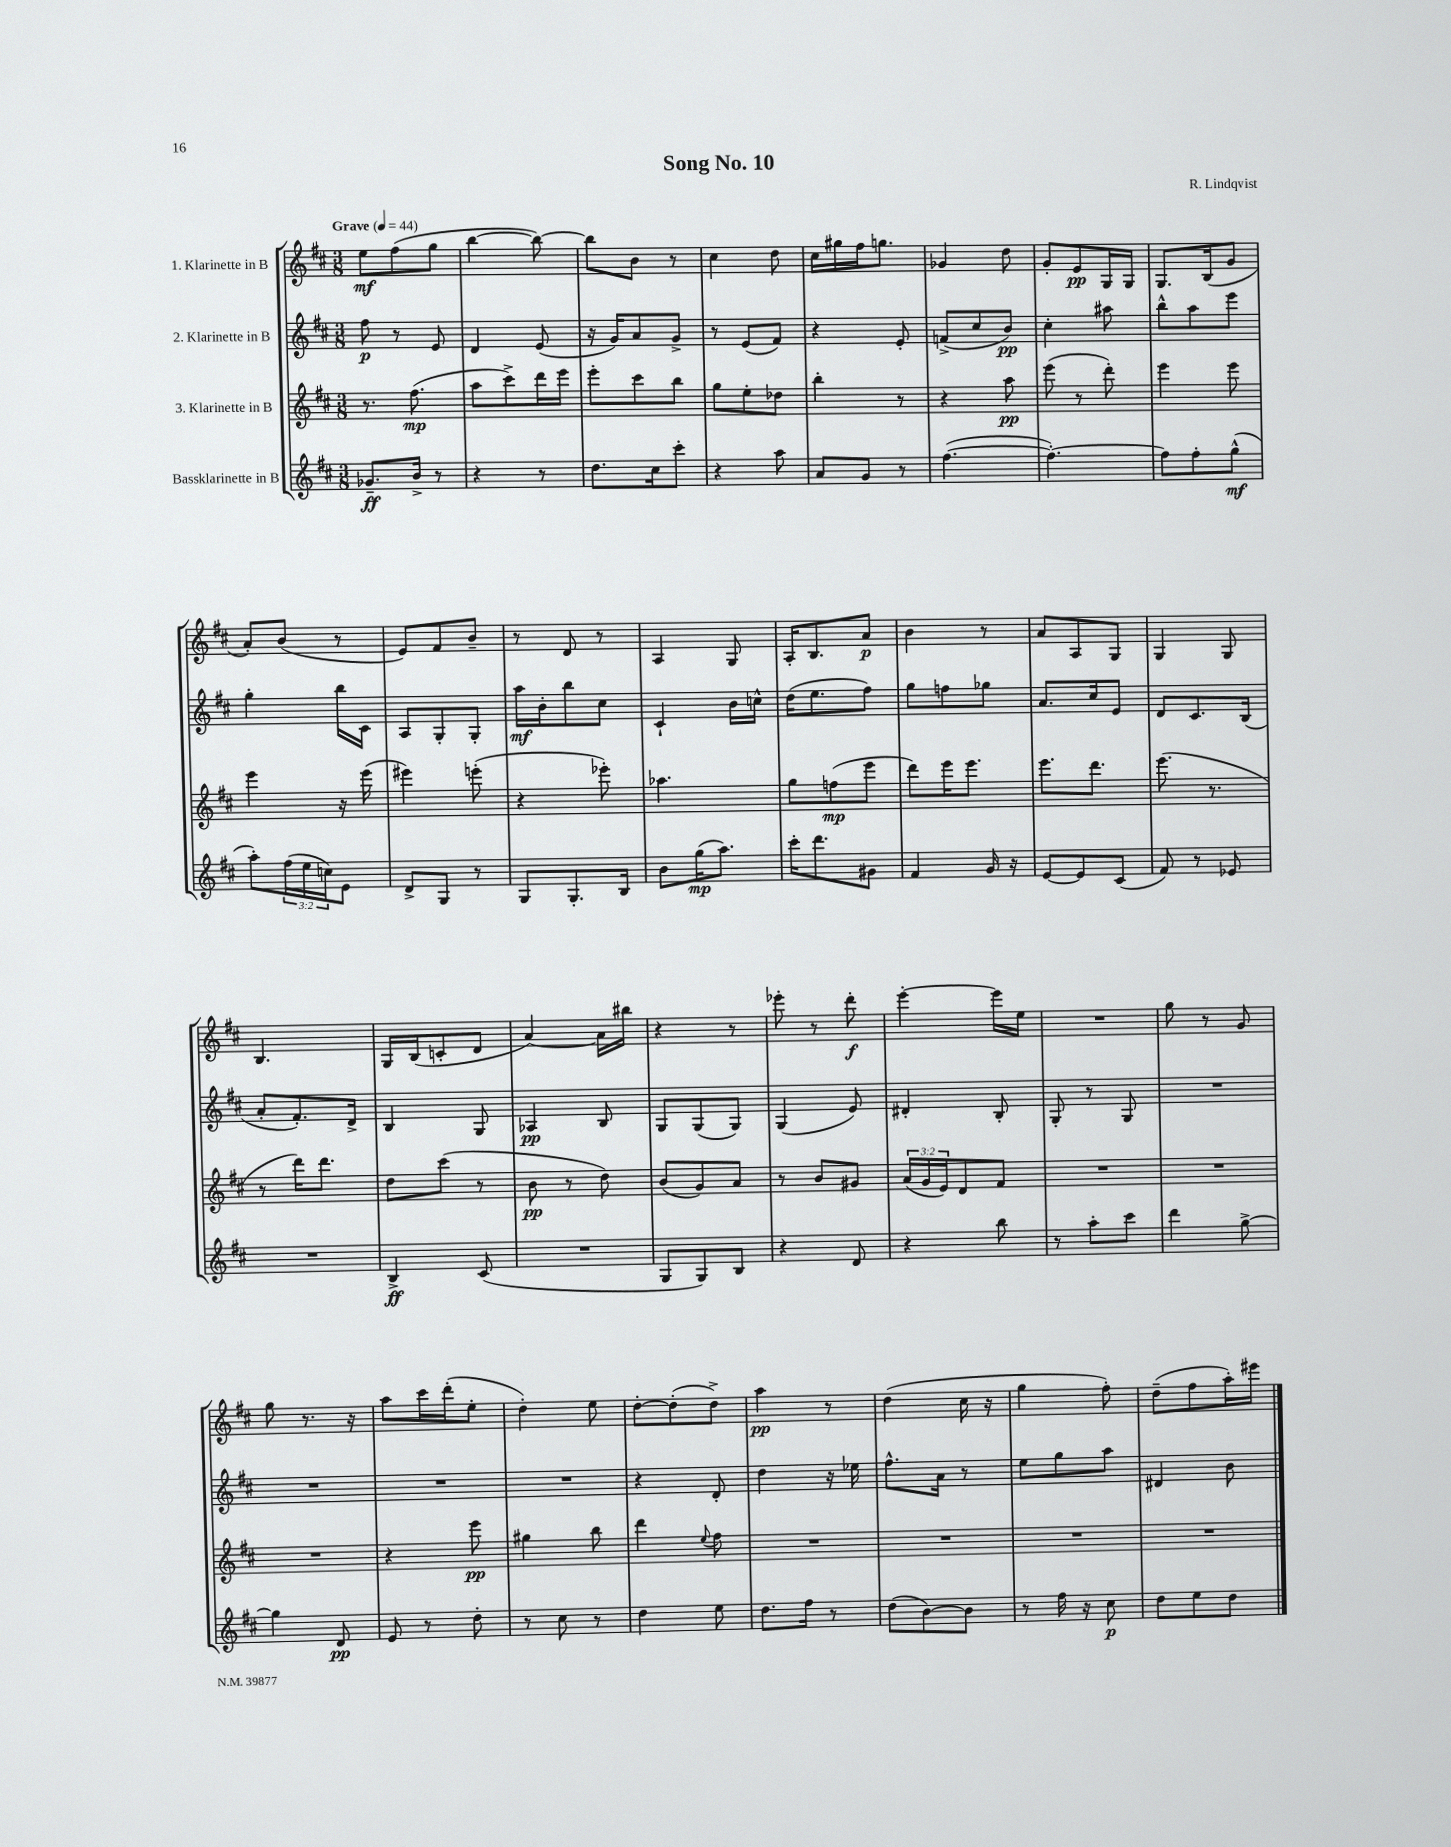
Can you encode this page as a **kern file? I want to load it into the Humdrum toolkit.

**kern	**dynam	**kern	**dynam	**kern	**dynam	**kern	**dynam
*part4	*part4	*part3	*part3	*part2	*part2	*part1	*part1
*staff4	*staff4	*staff3	*staff3	*staff2	*staff2	*staff1	*staff1
*I"Bassklarinette in B	*	*I"3. Klarinette in B	*	*I"2. Klarinette in B	*	*I"1. Klarinette in B	*
*clefG2	*	*clefG2	*	*clefG2	*	*clefG2	*
*k[f#c#]	*	*k[f#c#]	*	*k[f#c#]	*	*k[f#c#]	*
*M3/8	*	*M3/8	*	*M3/8	*	*M3/8	*
*MM44	*	*MM44	*	*MM44	*	*MM44	*
=1	=1	=1	=1	=1	=1	=1	=1
!	!	!	!	!	!	!LO:TX:a:B:t=Grave	!
8.g-X~/L	ff	8.r	.	8ff#\	p	8ee\L	mf
.	.	.	.	8r	.	(8ff#\	.
16b^/Jk	.	(8.ff#\	mp	.	.	.	.
8r	.	.	.	8e/	.	8gg\J	.
=2	=2	=2	=2	=2	=2	=2	=2
4r	.	8aa\L	.	4d/	.	[4bb\	.
.	.	8ccc#^\)	.	.	.	.	.
8r	.	16ddd\L	.	(8e/	.	8bb\_)	.
.	.	16eee\JJ	.	.	.	.	.
=3	=3	=3	=3	=3	=3	=3	=3
8.dd\L	.	8eee'\L	.	16r	.	8bb\L]	.
.	.	.	.	16g/KL)	.	.	.
.	.	8ccc#\	.	8a/	.	8b\J	.
16cc#\k	.	.	.	.	.	.	.
8ccc#'\J	.	8bb\J	.	8g^/J	.	8r	.
=4	=4	=4	=4	=4	=4	=4	=4
4r	.	8gg\L	.	8r	.	4cc#\	.
.	.	8ee'\	.	(8e/L	.	.	.
8aa\	.	8dd-X\J	.	8f#/J)	.	8dd\	.
=5	=5	=5	=5	=5	=5	=5	=5
8a/L	.	4bb'\	.	4r	.	16cc#\LL	.
.	.	.	.	.	.	16gg#X\	.
8g/J	.	.	.	.	.	16ff#\J	.
.	.	.	.	.	.	8.ggn\J	.
8r	.	8r	.	8e'/	.	.	.
=6	=6	=6	=6	=6	=6	=6	=6
([4.ff#\	.	4r	.	(8fn^/L	.	4g-X/	.
.	.	.	.	8cc#/	.	.	.
.	.	8aa\	pp	8b/J)	pp	8dd\	.
=7	=7	=7	=7	=7	=7	=7	=7
4.ff#'\_)	.	(8eee\	.	4cc#'\	.	8g'/L	.
.	.	8r	.	.	.	8e/	pp
.	.	8ddd'\)	.	8aa#X\	.	16G/L	.
.	.	.	.	.	.	16G/JJ	.
=8	=8	=8	=8	=8	=8	=8	=8
8ff#\L]	.	4eee\	.	8bb^^\L	.	8.G/L	.
8ff#'\	.	.	.	8aa\	.	.	.
.	.	.	.	.	.	(16B/k	.
(8gg^^\J	mf	8eee\	.	8eee\J	.	8g/J	.
!!LO:LB:g=z
=9	=9	=9	=9	=9	=9	=9	=9
8aa'\L)	.	4eee\	.	4gg'\	.	8a'/L)	.
(24ff#\L	.	.	.	.	.	(8b/J	.
24ee\	.	.	.	.	.	.	.
24ccn\J)	.	.	.	.	.	.	.
8e\J	.	16r	.	16bb\LL	.	8r	.
.	.	(16eee\	.	16c#\JJ	.	.	.
=10	=10	=10	=10	=10	=10	=10	=10
8d^/L	.	4eee#X\)	.	8A/L	.	8e/L)	.
8G/J	.	.	.	8G'/	.	8f#/	.
8r	.	(8eeen'\	.	8G'/J	.	8b~/J	.
=11	=11	=11	=11	=11	=11	=11	=11
8G/L	.	4r	.	16aa\LL	mf	8r	.
.	.	.	.	16b'\J	.	.	.
8.G'/	.	.	.	8bb\	.	8d/	.
.	.	8eee-X'\)	.	8cc#\J	.	8r	.
16B/Jk	.	.	.	.	.	.	.
=12	=12	=12	=12	=12	=12	=12	=12
8b\L	.	4.aa-X\	.	4c#`/	.	4A/	.
(16gg\K	mp	.	.	.	.	.	.
8.aa\J)	.	.	.	.	.	.	.
.	.	.	.	16b\LL	.	8G/	.
.	.	.	.	16ccn^^\JJ	.	.	.
=13	=13	=13	=13	=13	=13	=13	=13
16ccc#'\KL	.	8gg\L	.	(16dd\KL	.	16A'/KL	.
8.ddd\	.	.	.	8.ee\	.	8.B/	.
.	.	(8ffn\	mp	.	.	.	.
8g#X\J	.	8eee\J	.	8ff#\J)	.	8a/J	p
=14	=14	=14	=14	=14	=14	=14	=14
4f#/	.	8ddd\L)	.	8gg\L	.	4b\	.
.	.	16eee\K	.	8ffn\	.	.	.
.	.	8.eee\J	.	.	.	.	.
16g/	.	.	.	8gg-X\J	.	8r	.
16r	.	.	.	.	.	.	.
=15	=15	=15	=15	=15	=15	=15	=15
[8e/L	.	8.eee\L	.	8.a/L	.	8a/L	.
8e/]	.	.	.	.	.	8A/	.
.	.	8.ddd\J	.	16cc#/k	.	.	.
(8c#/J	.	.	.	8e/J	.	8G/J	.
=16	=16	=16	=16	=16	=16	=16	=16
8f#/)	.	(8.eee\	.	8d/L	.	4G/	.
8r	.	.	.	8.c#/	.	.	.
.	.	8.r	.	.	.	.	.
8e-X/	.	.	.	.	.	8G/	.
.	.	.	.	(16B/Jk	.	.	.
!!LO:LB:g=z
=17	=17	=17	=17	=17	=17	=17	=17
4.r	.	8r	.	8a'/L	.	4.B/	.
.	.	16ddd\KL)	.	8.f#'/)	.	.	.
.	.	8.ddd\J	.	.	.	.	.
.	.	.	.	16d^/Jk	.	.	.
=18	=18	=18	=18	=18	=18	=18	=18
4B^/	ff	8dd\L	.	4B/	.	16G/LL	.
.	.	.	.	.	.	(16B/J	.
.	.	(8ccc#\J	.	.	.	8cn'/	.
(8c#/	.	8r	.	8G/	.	8d/J	.
=19	=19	=19	=19	=19	=19	=19	=19
4.r	.	8b\	pp	4A-X/	pp	[4a/)	.
.	.	8r	.	.	.	.	.
.	.	8dd\)	.	8B/	.	16a\LL]	.
.	.	.	.	.	.	16bb#X\JJ	.
=20	=20	=20	=20	=20	=20	=20	=20
8G/L	.	(8b/L	.	8G/L	.	4r	.
8G/)	.	8g/)	.	(8G/	.	.	.
8B/J	.	8a/J	.	8G/J)	.	8r	.
=21	=21	=21	=21	=21	=21	=21	=21
4r	.	8r	.	(4G/	.	8eee-X'\	.
.	.	8b/L	.	.	.	8r	.
8d/	.	8g#X/J	.	8e/)	.	8ddd'\	f
=22	=22	=22	=22	=22	=22	=22	=22
4r	.	(24a/LL	.	4d#X'/	.	[4eee'\	.
.	.	24g/	.	.	.	.	.
.	.	24e/J)	.	.	.	.	.
.	.	8d/	.	.	.	.	.
8bb\	.	8f#/J	.	8B'/	.	16eee\LL]	.
.	.	.	.	.	.	16ee\JJ	.
=23	=23	=23	=23	=23	=23	=23	=23
8r	.	4.r	.	8G'/	.	4.r	.
8aa'\L	.	.	.	8r	.	.	.
8ccc#\J	.	.	.	8G/	.	.	.
=24	=24	=24	=24	=24	=24	=24	=24
4ddd\	.	4.r	.	4.r	.	8gg\	.
.	.	.	.	.	.	8r	.
[8gg^\	.	.	.	.	.	8g/	.
!!LO:LB:g=z
=25	=25	=25	=25	=25	=25	=25	=25
4gg\]	.	4.r	.	4.r	.	8gg\	.
.	.	.	.	.	.	8.r	.
8d/	pp	.	.	.	.	.	.
.	.	.	.	.	.	16r	.
=26	=26	=26	=26	=26	=26	=26	=26
8e/	.	4r	.	4.r	.	8aa\L	.
8r	.	.	.	.	.	16ccc#\L	.
.	.	.	.	.	.	(16ddd'\J	.
8dd'\	.	8eee\	pp	.	.	8ee'\J	.
=27	=27	=27	=27	=27	=27	=27	=27
8r	.	4gg#X\	.	4.r	.	4dd'\)	.
8cc#\	.	.	.	.	.	.	.
8r	.	8bb\	.	.	.	8ee\	.
=28	=28	=28	=28	=28	=28	=28	=28
4dd\	.	4ddd\	.	4r	.	[8dd'\L	.
.	.	.	.	.	.	(8dd'\]	.
.	.	8qqee/	.	.	.	.	.
8ee\	.	8ff#\	.	8d'/	.	8dd^\J)	.
=29	=29	=29	=29	=29	=29	=29	=29
8.dd\L	.	4.r	.	4dd\	.	4aa\	pp
16ff#\Jk	.	.	.	.	.	.	.
8r	.	.	.	16r	.	8r	.
.	.	.	.	16ee-X\	.	.	.
=30	=30	=30	=30	=30	=30	=30	=30
(8dd\L	.	4.r	.	8.ff#^^\L	.	(4dd\	.
[8b\)	.	.	.	.	.	.	.
.	.	.	.	16a\Jk	.	.	.
8b\J]	.	.	.	8r	.	16cc#\	.
.	.	.	.	.	.	16r	.
=31	=31	=31	=31	=31	=31	=31	=31
8r	.	4.r	.	8ee\L	.	4gg\	.
16ff#\	.	.	.	8gg\	.	.	.
16r	.	.	.	.	.	.	.
8cc#\	p	.	.	8aa\J	.	8ff#'\)	.
=32	=32	=32	=32	=32	=32	=32	=32
8dd\L	.	4.r	.	4d#X/	.	(8dd~\L	.
8ee\	.	.	.	.	.	8ff#\	.
8dd\J	.	.	.	8b\	.	16aa'\L)	.
.	.	.	.	.	.	16eee#X\JJ	.
==	==	==	==	==	==	==	==
*-	*-	*-	*-	*-	*-	*-	*-
